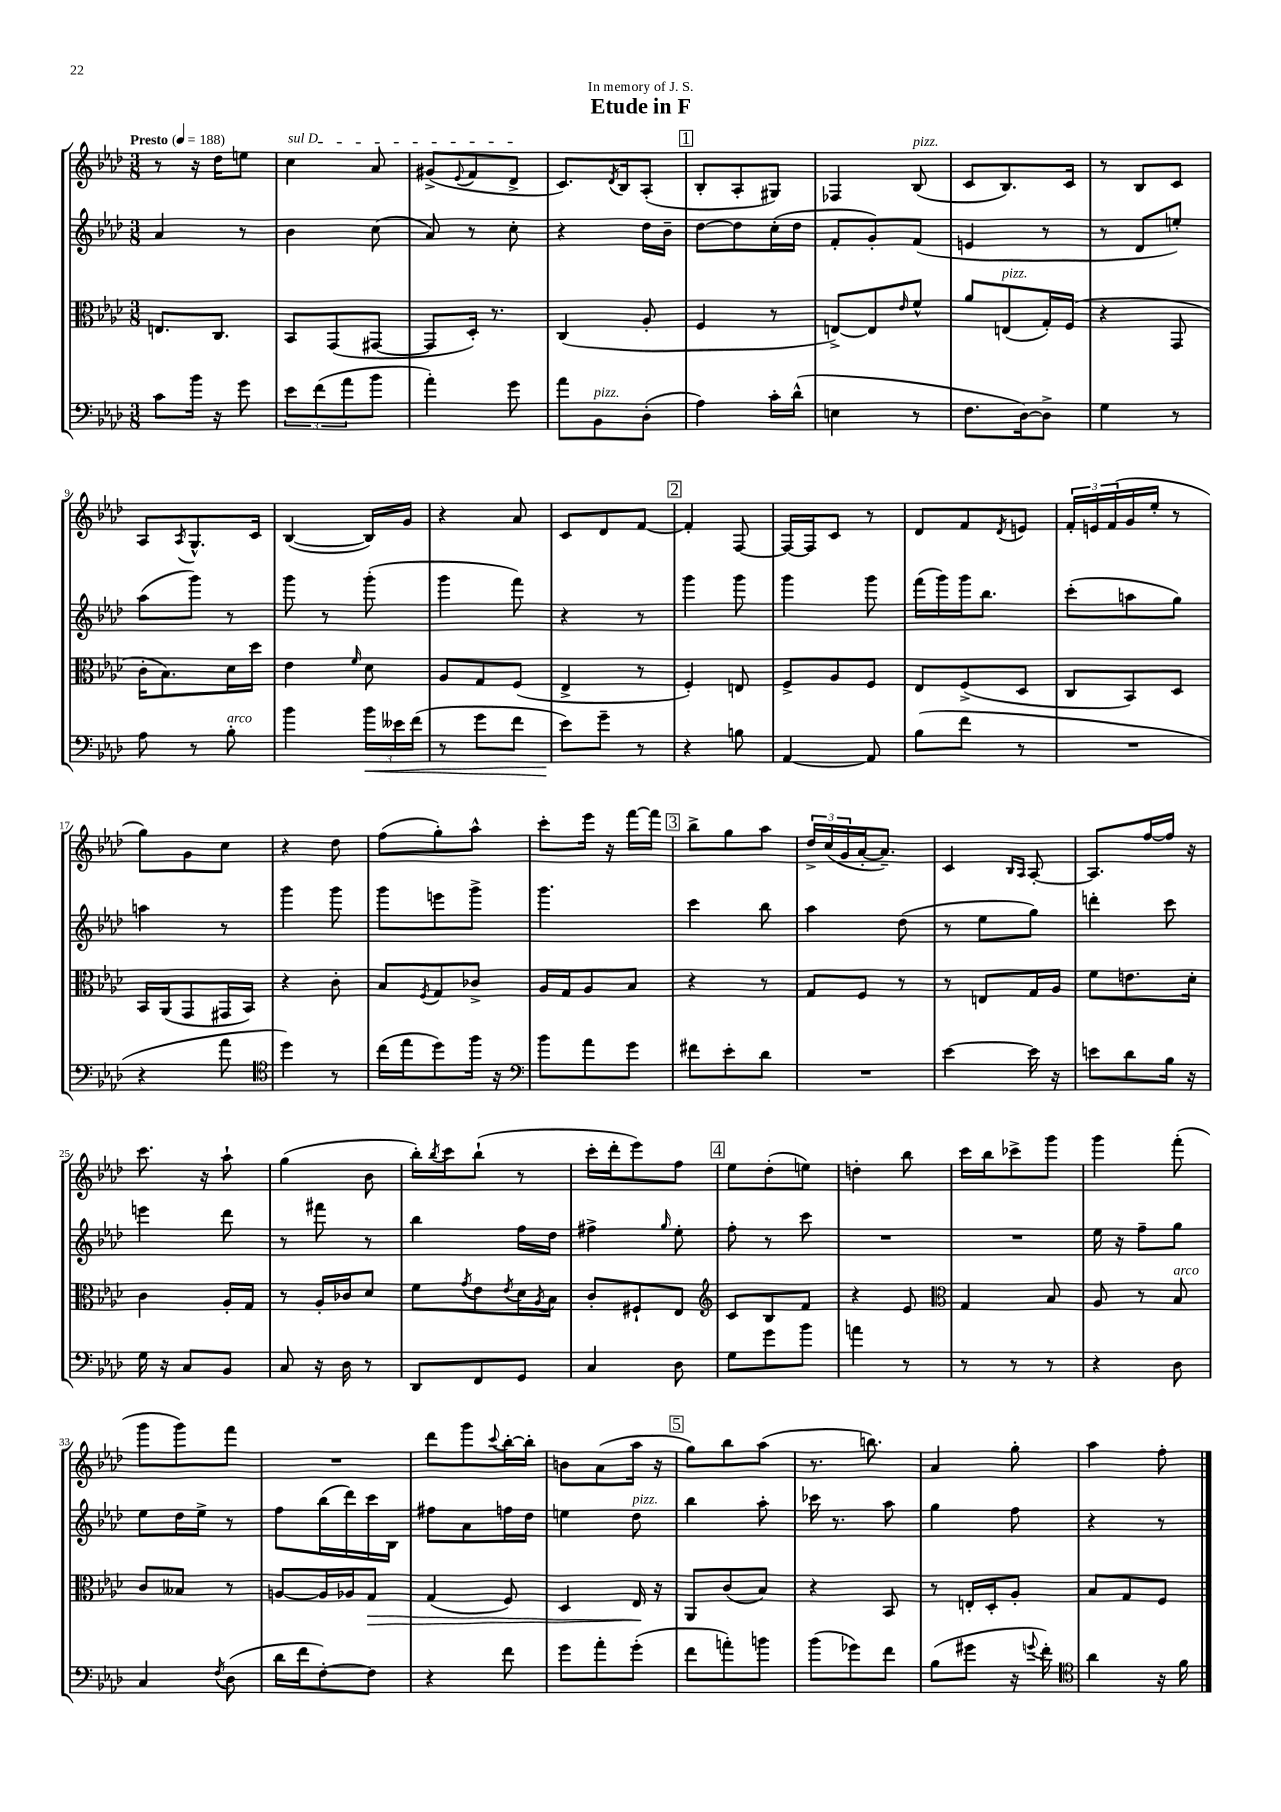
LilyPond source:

\header { title = "Etude in F" dedication = "In memory of J. S." }
<<
\new StaffGroup <<
\new Staff = "s0" {
    \clef treble \key aes \major \numericTimeSignature \time 3/8 \tempo "Presto" 4 = 188
    r8 r16 des''16 e''8 |
    \once \override TextSpanner.bound-details.left.text = \markup { \italic "sul D" } c''4\startTextSpan aes'8 |
    gis'8->( \appoggiatura { ees'8 } f'8 des'8->\stopTextSpan |
    c'8.) \acciaccatura { des'8 } bes16 aes8-.( |
    \mark \markup { \box "1" } bes8-. aes8-. gis8) |
    fes4 bes8^\markup { \italic "pizz." }( |
    c'8 bes8.) c'16 |
    r8 bes8 c'8 |
    aes8 \acciaccatura { aes8 } g8.-^ c'16 |
    bes4~( bes16) g'16 |
    r4 aes'8 |
    c'8 des'8 f'8~ |
    \mark \markup { \box "2" } f'4-. f8~ |
    f16~ f16 c'8 r8 |
    des'8 f'8 \acciaccatura { des'8 } e'8 |
    \tuplet 3/2 { f'16-. e'16 f'16( } g'16 ees''16-. r8 |
    g''8) g'8 c''8 |
    r4 des''8 |
    f''8( g''8-.) aes''8-^ |
    c'''8-. ees'''16 r16 f'''16~ f'''16 |
    \mark \markup { \box "3" } bes''8-> g''8 aes''8 |
    \tuplet 3/2 { des''16-> c''16( g'16 } aes'16~-. aes'8.--) |
    c'4 \grace { bes16 aes16 } aes8~-. |
    aes8. f''16~ f''16 r16 |
    c'''8. r16 aes''8-! |
    g''4( bes'8 |
    bes''16-.) \acciaccatura { bes''8 } c'''16 bes''8-!( r8 |
    c'''16-. des'''16-. ees'''8) f''8 |
    \mark \markup { \box "4" } ees''8 des''8-.( e''8) |
    d''4-. bes''8 |
    c'''16 bes''16 ces'''8-> g'''8 |
    g'''4 f'''8-.( |
    g'''8 g'''8) f'''8 |
    R4. |
    des'''8 g'''8 \appoggiatura { c'''8 } bes''16~-. bes''16-. |
    b'8 aes'8( aes''16 r16 |
    \mark \markup { \box "5" } g''8) bes''8 aes''8( |
    r8. b''8.) |
    aes'4 g''8-. |
    aes''4 f''8-. \bar "|." |
}
\new Staff = "s1" {
    \clef treble \key aes \major \numericTimeSignature \time 3/8
    aes'4 r8 |
    bes'4 c''8( |
    aes'8) r8 c''8-. |
    r4 des''16 bes'16-- |
    \mark \markup { \box "1" } des''8~ des''8 c''16-.( des''16 |
    f'8-. g'8-.) f'8( |
    e'4 r8 |
    r8 des'8 e''8-.) |
    aes''8( g'''8) r8 |
    g'''8 r8 g'''8-.( |
    g'''4 f'''8) |
    r4 r8 |
    \mark \markup { \box "2" } g'''4 g'''8 |
    g'''4 g'''8 |
    f'''16( g'''16) g'''16 bes''8. |
    c'''8-.( a''8 g''8) |
    a''4 r8 |
    g'''4 g'''8 |
    g'''8 e'''8 g'''8-> |
    g'''4. |
    \mark \markup { \box "3" } c'''4 bes''8 |
    aes''4 des''8( |
    r8 ees''8 g''8) |
    d'''4-. c'''8 |
    e'''4 des'''8 |
    r8 fis'''8 r8 |
    bes''4 f''16 des''16 |
    fis''4-> \grace { g''16 } ees''8-. |
    \mark \markup { \box "4" } f''8-. r8 c'''8 |
    R4. |
    R4. |
    ees''16 r16 f''8-- g''8 |
    ees''8 des''16 ees''16-> r8 |
    f''8 bes''16( des'''16) c'''16 bes16 |
    fis''8 aes'8 f''16 des''16 |
    e''4 des''8^\markup { \italic "pizz." } |
    \mark \markup { \box "5" } bes''4 aes''8-. |
    ces'''16 r8. aes''8 |
    g''4 f''8 |
    r4 r8 \bar "|." |
}
\new Staff = "s2" {
    \clef alto \key aes \major \numericTimeSignature \time 3/8
    e8. c8. |
    bes,8 g,8( gis,8~ |
    gis,8 des16-.) r8. |
    c4( aes8-. |
    \mark \markup { \box "1" } f4 r8 |
    e8~->) e8 \grace { ees'16 } f'8-^ |
    aes'8 e8^\markup { \italic "pizz." }( g16-.) f16( |
    r4 g,8 |
    c'16-. bes8.) des'16 des''16 |
    ees'4 \grace { f'16 } des'8 |
    aes8 g8 f8( |
    ees4-> r8 |
    \mark \markup { \box "2" } f4-.) e8 |
    f8-> aes8 f8 |
    ees8 f8->( des8 |
    c8 bes,8) des8 |
    bes,16 aes,16( g,8 gis,16 bes,16) |
    r4 c'8-. |
    bes8 \acciaccatura { f8 } g8 ces'8-> |
    aes16 g16 aes8 bes8 |
    \mark \markup { \box "3" } r4 r8 |
    g8 f8 r8 |
    r8 e8 g16 aes16 |
    f'8 e'8. des'16-. |
    c'4 aes16-. g16 |
    r8 aes16-. ces'16 des'8 |
    f'8 \acciaccatura { g'8 } ees'8 \acciaccatura { ees'8 } des'16 \acciaccatura { aes8 } bes16 |
    c'8-. fis8-! ees8 |
    \mark \markup { \box "4" } \clef treble c'8 bes8 f'8 |
    r4 ees'8 |
    \clef alto g4 bes8 |
    aes8 r8 bes8^\markup { \italic "arco" } |
    c'8 beses8 r8 |
    a8~ a16 aes16 g8\> |
    g4( f8) |
    des4 ees16\! r16 |
    \mark \markup { \box "5" } aes,8 c'8( bes8) |
    r4 bes,8 |
    r8 e16-. des16-. aes8-. |
    bes8 g8 f8 \bar "|." |
}
\new Staff = "s3" {
    \clef bass \key aes \major \numericTimeSignature \time 3/8
    c'8 bes'16 r16 g'8 |
    \tuplet 3/2 { ees'8 f'8( aes'8 } bes'8 |
    aes'4-.) g'8 |
    aes'8 bes,8^\markup { \italic "pizz." } des8-.( |
    \mark \markup { \box "1" } aes4) c'16-. des'16-^( |
    e4 r8 |
    f8. des16~) des8-> |
    g4 r8 |
    aes8 r8 bes8-.^\markup { \italic "arco" } |
    bes'4 \tuplet 3/2 { bes'16\< eeses'16 f'16( } |
    r8 g'8 f'8 |
    ees'8\!) g'8-- r8 |
    \mark \markup { \box "2" } r4 b8 |
    aes,4~ aes,8 |
    bes8( f'8 r8 |
    R4. |
    r4 aes'8 |
    \clef tenor des''4) r8 |
    c''16( ees''16 des''8) f''16 r16 |
    \clef bass bes'8 aes'8 g'8 |
    \mark \markup { \box "3" } fis'8 ees'8-. des'8 |
    R4. |
    ees'4~ ees'16 r16 |
    e'8 des'8 bes16 r16 |
    g16 r16 c8 bes,8 |
    c8 r16 des16 r8 |
    des,8 f,8 g,8 |
    c4 des8 |
    \mark \markup { \box "4" } g8 g'8 bes'8 |
    a'4 r8 |
    r8 r8 r8 |
    r4 des8 |
    c4 \acciaccatura { f8 } des8( |
    des'16 f'16 f8~-.) f8 |
    r4 f'8 |
    g'8 aes'8-. g'8-.( |
    \mark \markup { \box "5" } f'8 a'8-.) b'8 |
    bes'8( ges'8) f'8 |
    bes8( gis'8 r16 \appoggiatura { g'8 } f'16-.) |
    \clef tenor aes'4 r16 f'16 \bar "|." |
}
>>
>>
